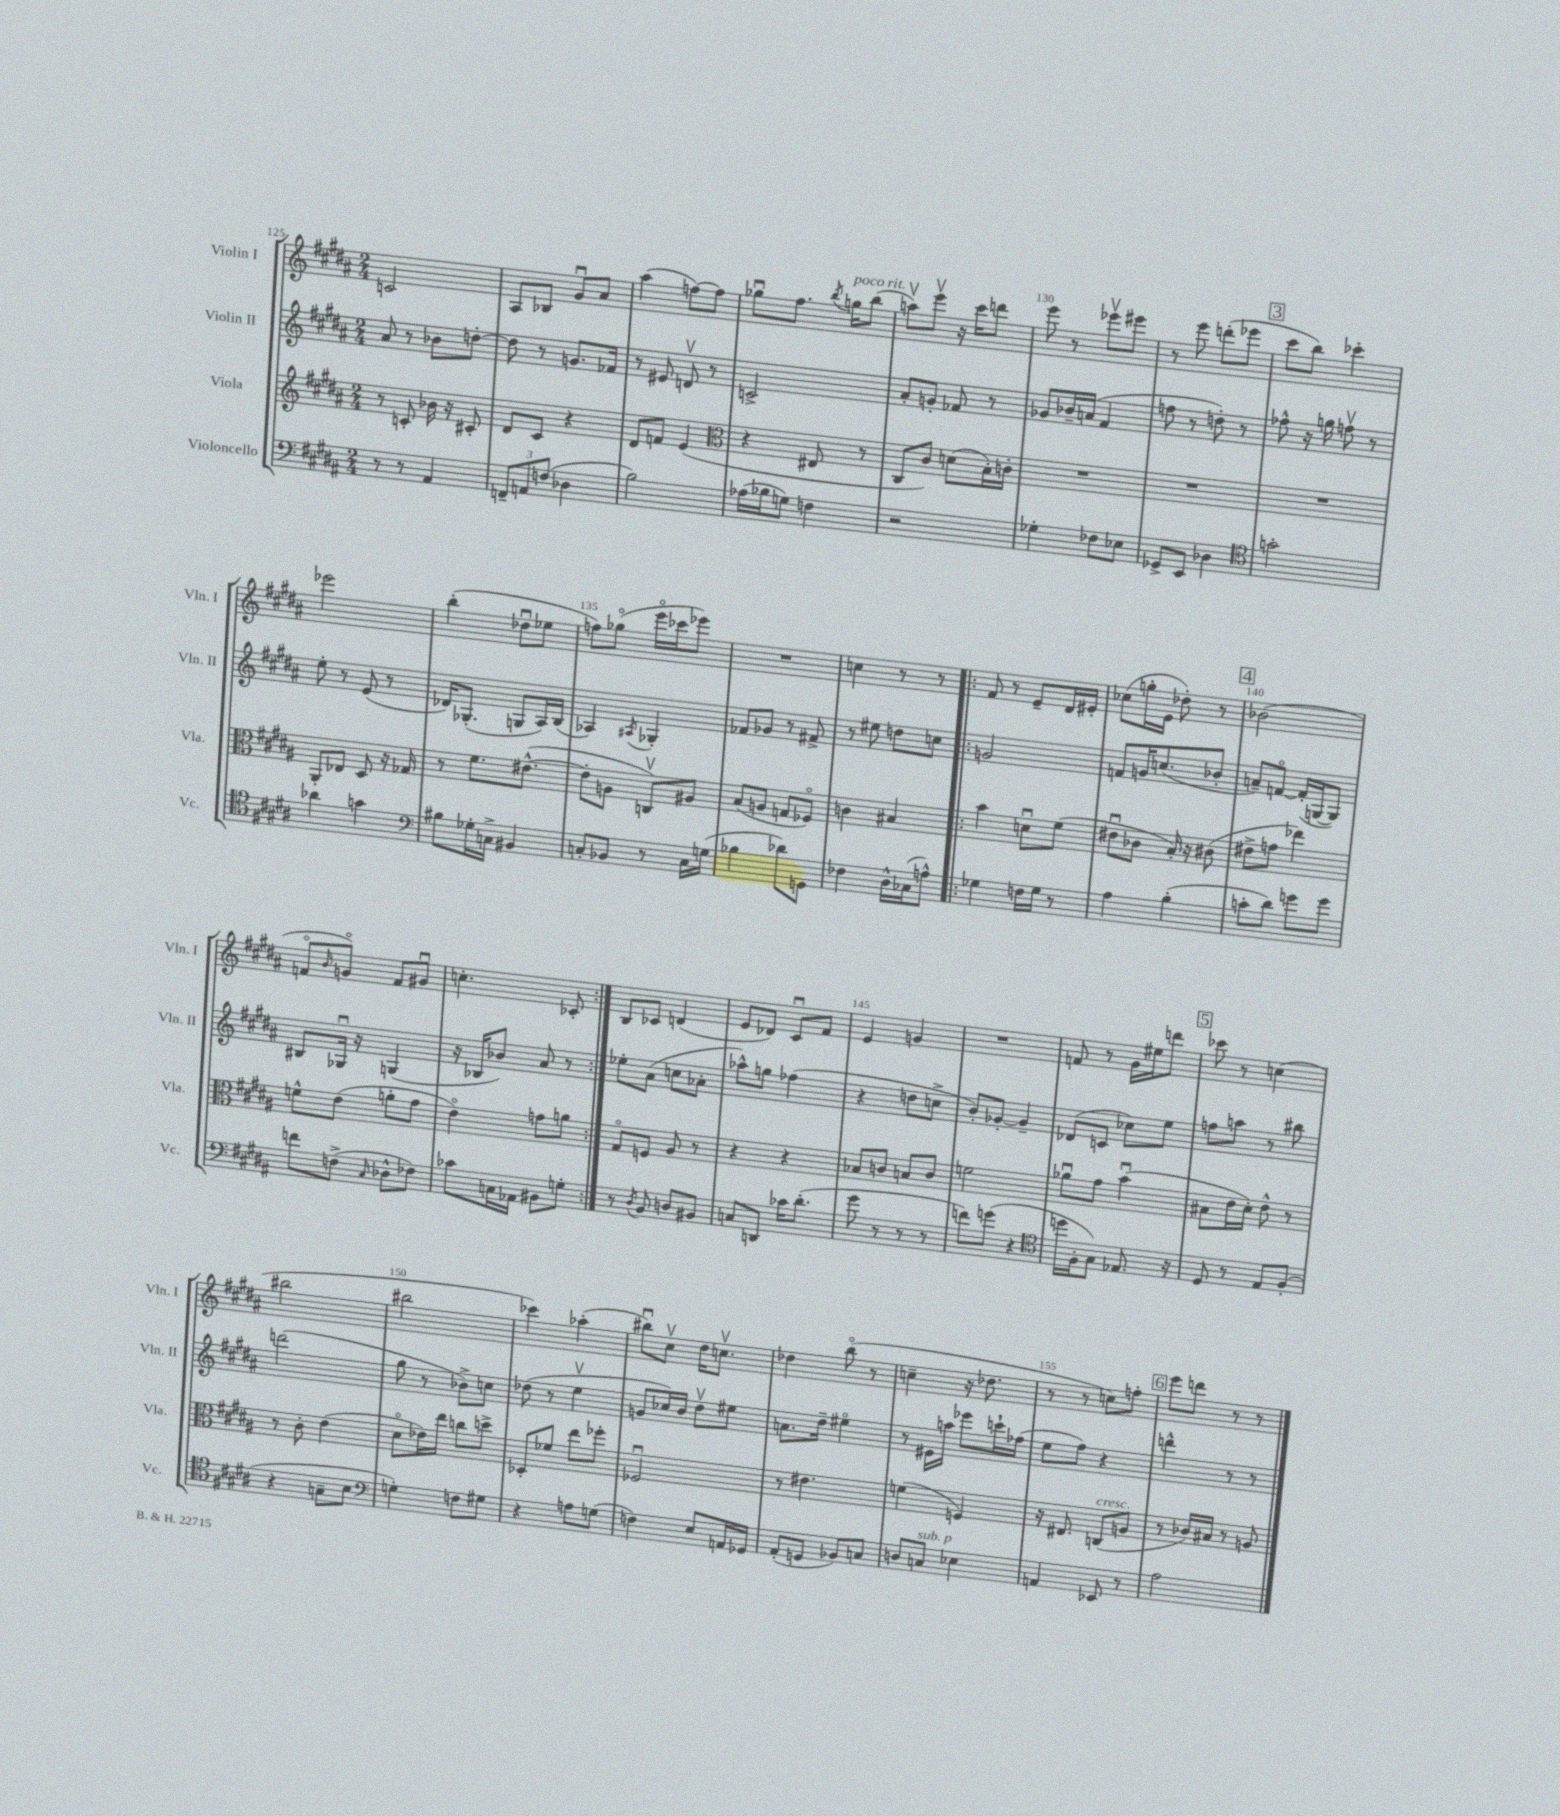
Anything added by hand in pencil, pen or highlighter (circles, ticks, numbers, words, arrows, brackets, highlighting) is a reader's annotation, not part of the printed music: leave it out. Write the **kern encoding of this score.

**kern	**kern	**kern	**kern
*part4	*part3	*part2	*part1
*staff4	*staff3	*staff2	*staff1
*I"Violoncello	*I"Viola	*I"Violin II	*I"Violin I
*I'Vc.	*I'Vla.	*I'Vln. II	*I'Vln. I
*clefF4	*clefG2	*clefG2	*clefG2
*k[f#c#g#d#a#]	*k[f#c#g#d#a#]	*k[f#c#g#d#a#]	*k[f#c#g#d#a#]
*M2/4	*M2/4	*M2/4	*M2/4
=125	=125	=125	=125
8r	8r	8a#/	2cn/
8r	8cn'/	8r	.
4AA#/	16b-X\	8b-X\L	.
.	16r	.	.
.	8c#X'/	[8ddn'\J	.
=126	=126	=126	=126
12FFn~/L	8d#/L	8dd\]	8A#/L
12AAn/	.	.	.
.	8c#/J	8r	8B-X/J
(12Fn/J	.	.	.
4D-X\	4r	8.gn/L	8g#u/L
.	.	.	8a#/J
.	.	16f-X/Jk	.
=127	=127	=127	=127
2B\)	8d#/L	8r	(4aa#\
.	8fn/J	8e#X/	.
.	(4e/	8dnv/	[8ffn\L)
.	.	8r	8ff\J]
=128	=128	=128	=128
*	*clefC3	*	*
(16A-X\LL	4r	2cn^/	8gg-Xu\L
16B-X\J	.	.	.
8Gn\J)	.	.	8.ff#\J
4Fn\	8E#X/	.	.
.	.	.	8qbb/
!	!	!	!LO:TX:a:i:t=poco rit.
.	.	.	16ggn\KL
.	8r	.	(8bb\J
=129	=129	=129	=129
2r	8C#/L	8a#'/L	8aanv\L)
.	8c#/J)	8gn'/J	8eeev\J
.	(8dn\L	8f-X/	16r
.	.	.	16ccc#\KL
.	16B'\L)	8r	8dddn\J
.	16cn'\JJ	.	.
=130	=130	=130	=130
4G-X'\	2r	8g-X/L	8eee\
.	.	16b-X~/L	8r
.	.	(16an/JJ	.
8F-X\L	.	4f#/	8eee-Xv\L
8E-X\J	.	.	8eee#X\J
=131	=131	=131	=131
8GG-X^/L	2r	8ffn\	8r
8EE/J	.	8r	8eee\
4D-X\	.	8ddn'\)	(8dddn'\L
.	.	8r	8eee-X\J
!!LO:REH:place=s1:t=3
=132	=132	=132	=132
*clefC4	*	*	*
2gn'\	2r	8ff-X^^\	8ccc#\L
.	.	16r	8bb\J)
.	.	16ggn\	.
.	.	8ffnv\	4ccc-X'\
.	.	8r	.
!!LO:LB:g=z
=133	=133	=133	=133
4a-X\	8AA#'/L	8ee'\	2eee-X\
.	8E-X/J	8r	.
4gn\	8D#/	(8e/	.
.	16r	8r	.
.	16G-X/	.	.
=134	=134	=134	=134
*clefF4	*	*	*
8B#X\L	8r	16d-X/KL)	(4bb'\
.	.	(8.G-X'/J	.
16G-X'\L	8.f#\L	.	.
16Cn^\JJ	.	.	.
4BB#X/	.	8Gn/L	8dd-Xu\L
.	([8.e#X^^\J	.	.
.	.	16A#/L)	8ee-X\J
.	.	(16B/JJ	.
=135	=135	=135	=135
8Cn'/L	8e#'\L]	4A-X/)	8ffn\L)
8BB-X/J	8An\J	.	(8gg-X\J
.	.	8qA#X/	.
8r	8Cnv/L)	4G-X'/	16eee\LL
.	.	.	16ccc-X\J
16C\LL	8A#X/J	.	8eee-X\J)
(16Gn\JJ	.	.	.
=136	=136	=136	=136
4B-X\	(8B/L	8f-X/L	2r
.	8An/J	8g-X/J	.
8d-X\L)	8Gn/L	8r	.
8GGn\J	8F-X/J)	8f#X^/	.
=137	=137	=137	=137
4F-X\	4cn\	8r	4ccn\
.	.	8ee#X\	.
16D#^^\LL	4B#X/	8ddn\L	8r
(16C-X\J	.	.	.
8An^^\J)	.	8ccn\J	8r
=138!|:	=138!|:	=138!|:	=138!|:
4G-X\	4b\	2gn/	8f#/
.	.	.	8r
16Fn\LL	8dnu\L	.	8e~/L
16G-\JJ	.	.	.
8r	(8f#\J	.	16d#/L
.	.	.	16e#X'/JJ
=139	=139	=139	=139
4A#\	8e#Xu\L	8fn/L	(8cc-X\L
.	8c-X\J	16gn/K	16ggn'\L
.	.	(8.ccn/	16e\JJ
(4B'\	16B'/)	.	8dd-X'\)
.	16r	.	.
.	(8c#X\	8b-X'/J	8r
!!LO:REH:place=s1:t=4
=140	=140	=140	=140
8cn'\L	8e#X^\L	8an~/L)	(2b-X\
8d#\J)	8gn\J	[8fn/J	.
8gn\L	4ee-X\)	(16f'/LL]	.
.	.	[16Gn/J	.
8g\J	.	8G/J])	.
!!LO:LB:g=z
=141	=141	=141	=141
8fn\L	8fn^^\L	8B#X/L	8fn/L
.	.	.	16qqb/
(8Fn^\J	(8e\J	16G-Xu/Jk	8gn/J)
.	.	16r	.
16qqC#/	.	.	.
8D-X^^\L	8an'\L	(4Gn/	8f/L
8F-X\J)	8g#\J	.	8g#Xu/J
=142	=142	=142	=142
8c-X\L	4e\)	16r	4.ccn'\
.	.	16B-X/KL	.
16Cn\L	.	8b-X/J)	.
16AA-X\JJ	.	.	.
8BB#X\L	8gn\L	8a#/	.
8Gn'\J	8an\J	8r	8c-X'/
=143:|!	=143:|!	=143:|!	=143:|!
8r	8G#/L	8ee-X'\L	8B/L
8qD#/	.	.	.
8BB/	8Fn/J	(8a#\J	8c-X/J
8Dn/L	8A#/	8ccn\L	(4dn/
8BB#X/J	8r	8a-X'\J	.
=144	=144	=144	=144
8Cn/L	4r	8aa-X^^\L)	8e/L
8DDn/J	.	8ggn\J	8d-X/J)
16c-X\KL	4r	(4ff-X\	8c#u/L
(8.d#'\J	.	.	.
.	.	.	8f#/J
=145	=145	=145	=145
8g#\	8B-X/L	4r	4e/
8r	8cn/J	.	.
8r	8Bn/L	8ddn\L	4gn/
8r	8c/J	8ccn^\J	.
=146	=146	=146	=146
8fn\L)	2fn\	8b'/L)	2r
(8gn\J	.	[8g-X'/J	.
4r	.	4g-~/]	.
=147	=147	=147	=147
*clefC4	*	*	*
16ddn\LL	8a-Xu\L	(8d-X/L	8fn/
16F#'\J	.	.	.
8G#\J)	8g#\J	8cn/J	8r
8.E-X/	(4bu\	8cc-X\L)	16g#\LL
.	.	.	16ee#X\J
.	.	8ee\J	8dddn\J
16r	.	.	.
!!LO:REH:place=s1:t=5
=148	=148	=148	=148
8D#/	8B#X\L	8ffn\L	8ccc-X\
8r	16e\L	8aan\J	8r
.	16d#'\JJ)	.	.
8E/L	8e^^\	8r	(4ccn\
(8F#'/J	8r	8bb#X\	.
!!LO:LB:g=z
=149	=149	=149	=149
4r	8r	(2dddn\	2bb#X\
.	8c#'\	.	.
8Gn~\L	(4e\	.	.
8B\J	.	.	.
=150	=150	=150	=150
*clefF4	*	*	*
4Gn'\)	8d#\L	8gg#\	2bb#X\
.	16e-X\L)	8r	.
.	16ee\JJ	.	.
8Fn\L	8ccn\L	8b-X^\L)	.
8G#X\J	8ddn^\J	8ccn\J	.
=151	=151	=151	=151
4r	8D-X'/L	(8dd-X\	4ccc-X\)
.	8f-X/J	8r	.
8An\L	8ee\L	4eev\	(4aa-X'\
(8Gn\J	8ff-X'\J	.	.
=152	=152	=152	=152
4Fn\)	2F-Xu/	8gn/L	8bb#Xu\L)
.	.	16cc-X/L)	8cc#v\J
.	.	16b/JJ	.
8E/L	.	8dd#v\L	16dd#\KL
.	.	.	8.ccnv\J
16AAn/L	.	8ee#X\J	.
16GG-X/JJ	.	.	.
=153	=153	=153	=153
(8AA#'/L	8r	8.an\L	4dd-X\
8GGn/J	4.e#X\	.	.
.	.	16dd#~\Jk	.
8BB-X/L)	.	4ee#X\	(8bb\
8Cn/J	.	.	8r
=154	=154	=154	=154
8Dn/L	(4fn\	8r	4ccn~\
!LO:TX:a:i:t=sub. p	!	!	!
8Cn/J	.	16e#X\LL	.
.	.	16aan\JJ	.
4E-X\	4Fn/)	8eee-X\L	16r
.	.	.	8.dd-X\
.	.	16cccn`\L	.
.	.	(16ff-X\JJ	.
=155	=155	=155	=155
4AAn/	16r	8ee\L	8r
.	8.E#X/	.	.
.	.	8ff#\J)	8r
!	!LO:TX:a:i:t=cresc.	!	!
8EE-X/	(8Cn/L	4r	8ccn\L)
8r	8An/J	.	8ffn'\J
!!LO:REH:place=s1:t=6
=156	=156	=156	=156
2A#\	8r	4dddn^^\	8eee\L
.	16c-X/LL)	.	8dddn\J
.	16B#X/JJ	.	.
.	8r	8r	8r
.	8An/	8r	8r
==	==	==	==
*-	*-	*-	*-
